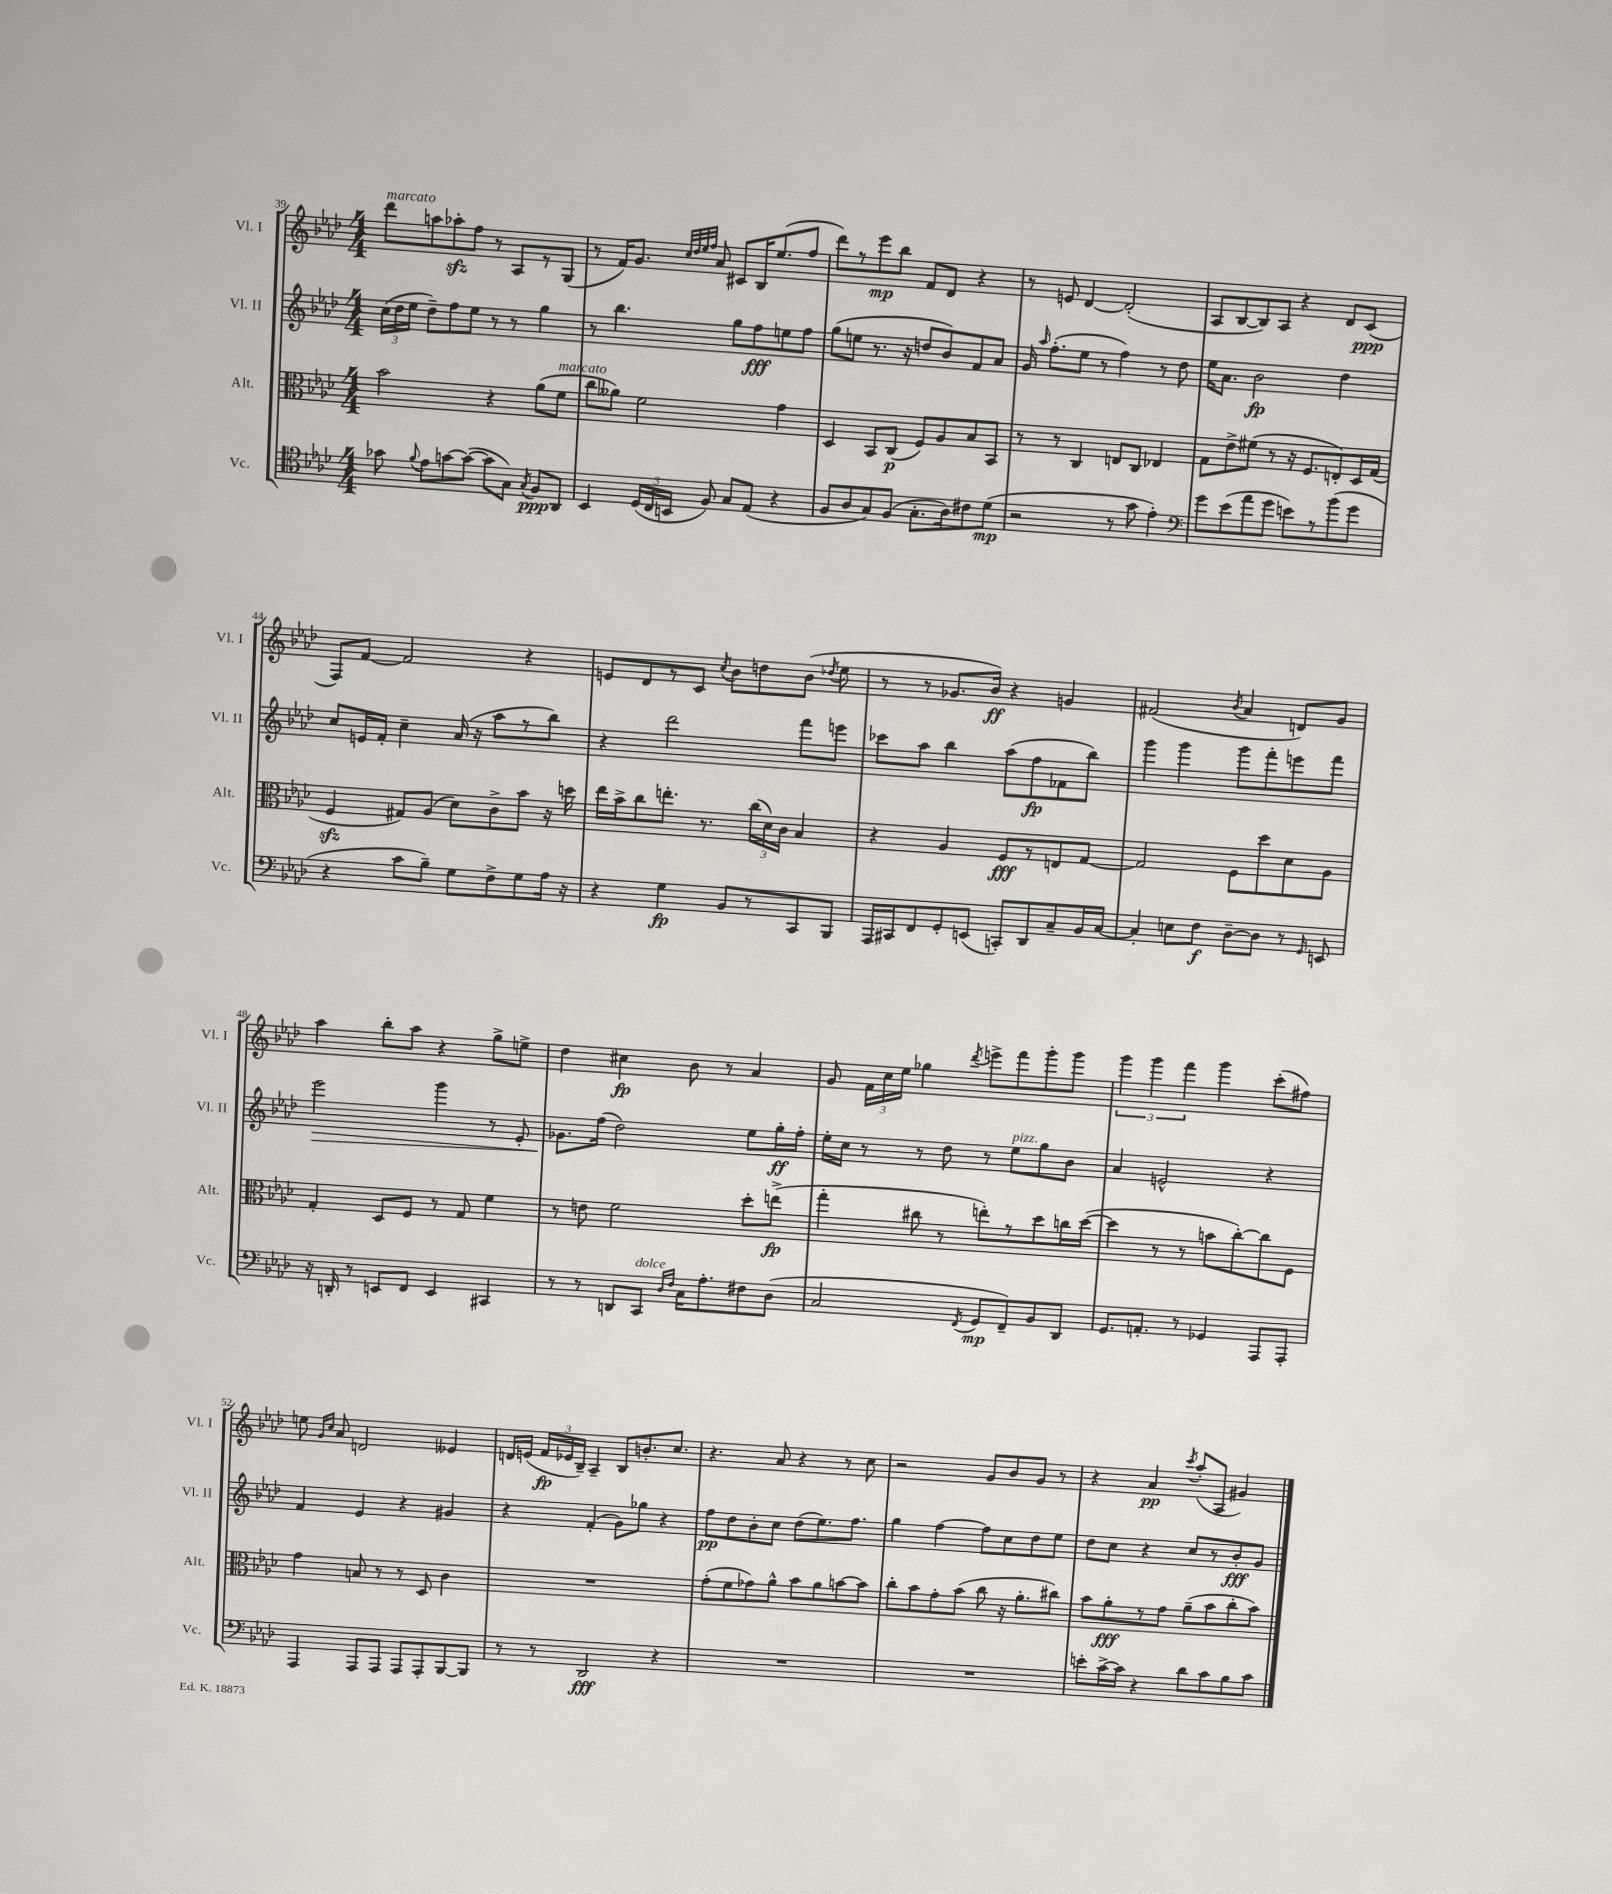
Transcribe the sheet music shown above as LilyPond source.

<<
\new StaffGroup <<
\new Staff = "s0" \with { instrumentName = "Vl. I" shortInstrumentName = "Vl. I" } {
    \clef treble \key aes \major \numericTimeSignature \time 4/4
    \autoBeamOff des'''8[^\markup { \italic "marcato" } a''8 aes''8-.\sfz f''8] r8 aes8[ r8 g8]( |
    r8 f'16[) g'8.] \grace { c''32[ des''32 ees''32 f''32] } aes'8 cis'8[ bes16 ees''8.( f''8] |
    des'''8[) r8 ees'''8\mp bes''8] f'8[ des'8] r4 |
    r8 e'8 des'4~ des'2-.( |
    aes8[ bes8~ bes8) aes8] r4 des'8[ c'8]\ppp( |
    f8[) f'8]~ f'2 r4 |
    e'8[ des'8 r8 c'8] \acciaccatura { c''8 } bes'8[ d''8 bes'8]( \acciaccatura { des''8 } ees''8 |
    r8 r8 ges'8.[ bes'16]\ff) r4 g'4 |
    fis'2( \acciaccatura { bes'8 } aes'4 d'8[) g'8] |
    aes''4 bes''8[-. aes''8] r4 g''8[-> e''8]-> |
    des''4 cis''4\fp bes'8 r8 aes'4 |
    g'8 \tuplet 3/2 { f'16[ c''16 ees''16] } ges''4 \acciaccatura { des'''8 } e'''8[-> f'''8 g'''8-. g'''8] |
    \tuplet 3/2 { g'''4 g'''4 f'''4 } g'''4 c'''8[-.( fis''8]) |
    e''8 \grace { g'16[ c''16] } aes'8 d'2 eeses'4 |
    d'16[ e'16]( \tuplet 3/2 { f'16[\fp ees'16 bes16]--) } aes4-- bes8[ b'8.-. c''8.] |
    r4. aes'8 r4 r8 c''8 |
    r2 g'8[ bes'8 g'8] r8 |
    r4 aes'4\pp \acciaccatura { c'''8 } aes''8[-.( aes8] gis'4) \bar "|." |
}
\new Staff = "s1" \with { instrumentName = "Vl. II" shortInstrumentName = "Vl. II" } {
    \clef treble \key aes \major \numericTimeSignature \time 4/4
    \autoBeamOff \tuplet 3/2 { c''16[( des''16 ees''16] } des''8[--) f''8 ees''8] r8 r8 g''4 |
    r8 bes''4. g''8[ f''8\fff e''8 f''8] |
    g''8[( e''8] r8. r16 d''8[ bes'8) f'8 aes'8] |
    g'16 \grace { aes''16 } f''8.[-.( ees''8] r8 f''4) r8 des''8 |
    ees''16[ aes'8.] bes'2\fp des''4 |
    c''8[ e'16 f'16]-. c''4-- aes'16( r16 aes''8[ r8 bes''8]) |
    r4 des'''2 f'''8[ e'''8] |
    ces'''8[ aes''8] bes''4 aes''8[( f''8\fp fes'8 bes''8]) |
    g'''4 g'''4 g'''8[ f'''8-. e'''8 f'''8] |
    ees'''2\> g'''4 r8 ees'8-. |
    ges'8.[\! f''16]( des''2) ees''8[ g''16-.\ff f''16]-. |
    ees''16[-. c''16] r8 r8 des''8 r8 ees''8[^\markup { \italic "pizz." } g''8 bes'8] |
    aes'4 e'2-^ r4 |
    f'4 ees'4 r4 gis'4 |
    r4 f'4-.( g'8[) ges''8] r4 |
    f''8[\pp des''8 bes'8-. c''8] des''8[( ees''8.) f''8.] |
    g''4 f''4~ f''8[ c''8 des''8 ees''8] |
    des''8[ c''8] r4 c''8[ r8 bes'8-.\fff g'8] \bar "|." |
}
\new Staff = "s2" \with { instrumentName = "Alt." shortInstrumentName = "Alt." } {
    \clef alto \key aes \major \numericTimeSignature \time 4/4
    \autoBeamOff bes'2 r4 aes'8[( f'8]^\markup { \italic "marcato" } |
    c''8[ aeses'8]) f'2 g'4 |
    des4 bes,8[ c8]\p( f8[) aes8 bes8 bes,8] |
    r8 r8 c4 e8[ c8] ees4 |
    g8[ ees'8-> fis'8]( r8 r16 f8.[ e8-.) des16 g16]( |
    f4\sfz gis8[) aes8]( des'8[) c'8-> bes'8] r16 d''16 |
    ees''16[ bes'16-> c''8 e''8.]-. r8. \tuplet 3/2 { c''16[( des'16) c'16] } bes4 |
    r4 aes4 f8[\fff r8 e8 g8]~ |
    g2 f8[ des''8 des'8 aes8] |
    g4-. des8[ f8] r8 g8 f'4 |
    r8 e'8 f'2 des''8[-. e''8]->\fp( |
    g''4-. cis''8 r8 e''8[-.) r8 des''8 c''16 des''16]~( |
    des''4 r8 r8 b'8[ c''8~-.) c''8 f8] |
    g'4 b8 r8 r8 des8 c'4 |
    R1 |
    g'8[-.( f'8 ges'8) aes'8]-^ bes'8[ aes'8 b'8~ b'8] |
    c''8[-. bes'8 g'8-. bes'8]( c''8 r16 aes'8.[-. cis''8]) |
    bes'8[ aes'8-.\fff r8 g'8] aes'8[--( bes'8 c''8-. bes'8]) \bar "|." |
}
\new Staff = "s3" \with { instrumentName = "Vc." shortInstrumentName = "Vc." } {
    \clef tenor \key aes \major \numericTimeSignature \time 4/4
    \autoBeamOff ges'8 \appoggiatura { f'8 } ees'8[ g'8~ g'8]~( g'8[ g8]) \acciaccatura { g8 } f8[\ppp aes,8] |
    bes,4 \tuplet 3/2 { des16[( c16 b,16] } f8) g8[ ees8]( r4 |
    f8[ aes8 g8) f8]( g8.[-. aes16) cis'8 des'8]\mp( |
    r2 r8 g'8 ees'4-.) |
    \clef bass g'8[ ees'8( aes'8 g'8] e'8[) r8 bes'8( g'8] |
    r4 c'8[ bes8]--) g8[ f8-> g8 aes16] r16 |
    r4 g4\fp bes,8[ r8 c,8 bes,,8] |
    aes,,16[ cis,16 f,8 g,8-. e,8]( c,8[-.) des,8 c8-- bes,16 c16]~ |
    c4-. e8[ f8]\f des8[~-- des8] r8 \grace { g,16 } e,8 |
    r16 d,16-. r8 e,8[ f,8] e,4 cis,4 |
    r8 r8 d,8[ c,8]^\markup { \italic "dolce" } \grace { des16[ f16] } c16[ aes8.-. fis8 des8]( |
    c2 \acciaccatura { f,8 } g,8[\mp f,8--) bes,8 des,8] |
    g,8.[ a,8.]-. r8 ges,4 aes,,8[ aes,,8]-. |
    aes,,4 aes,,8[ aes,,8] aes,,8[ aes,,8-. bes,,8~ bes,,8] |
    r8 r8 des,2\fff r4 |
    R1 |
    R1 |
    e'8[-. c'16~-> c'16] r4 des'8[ c'8 bes8 c'8] \bar "|." |
}
>>
>>
\layout { \context { \Score currentBarNumber = #39 } }
